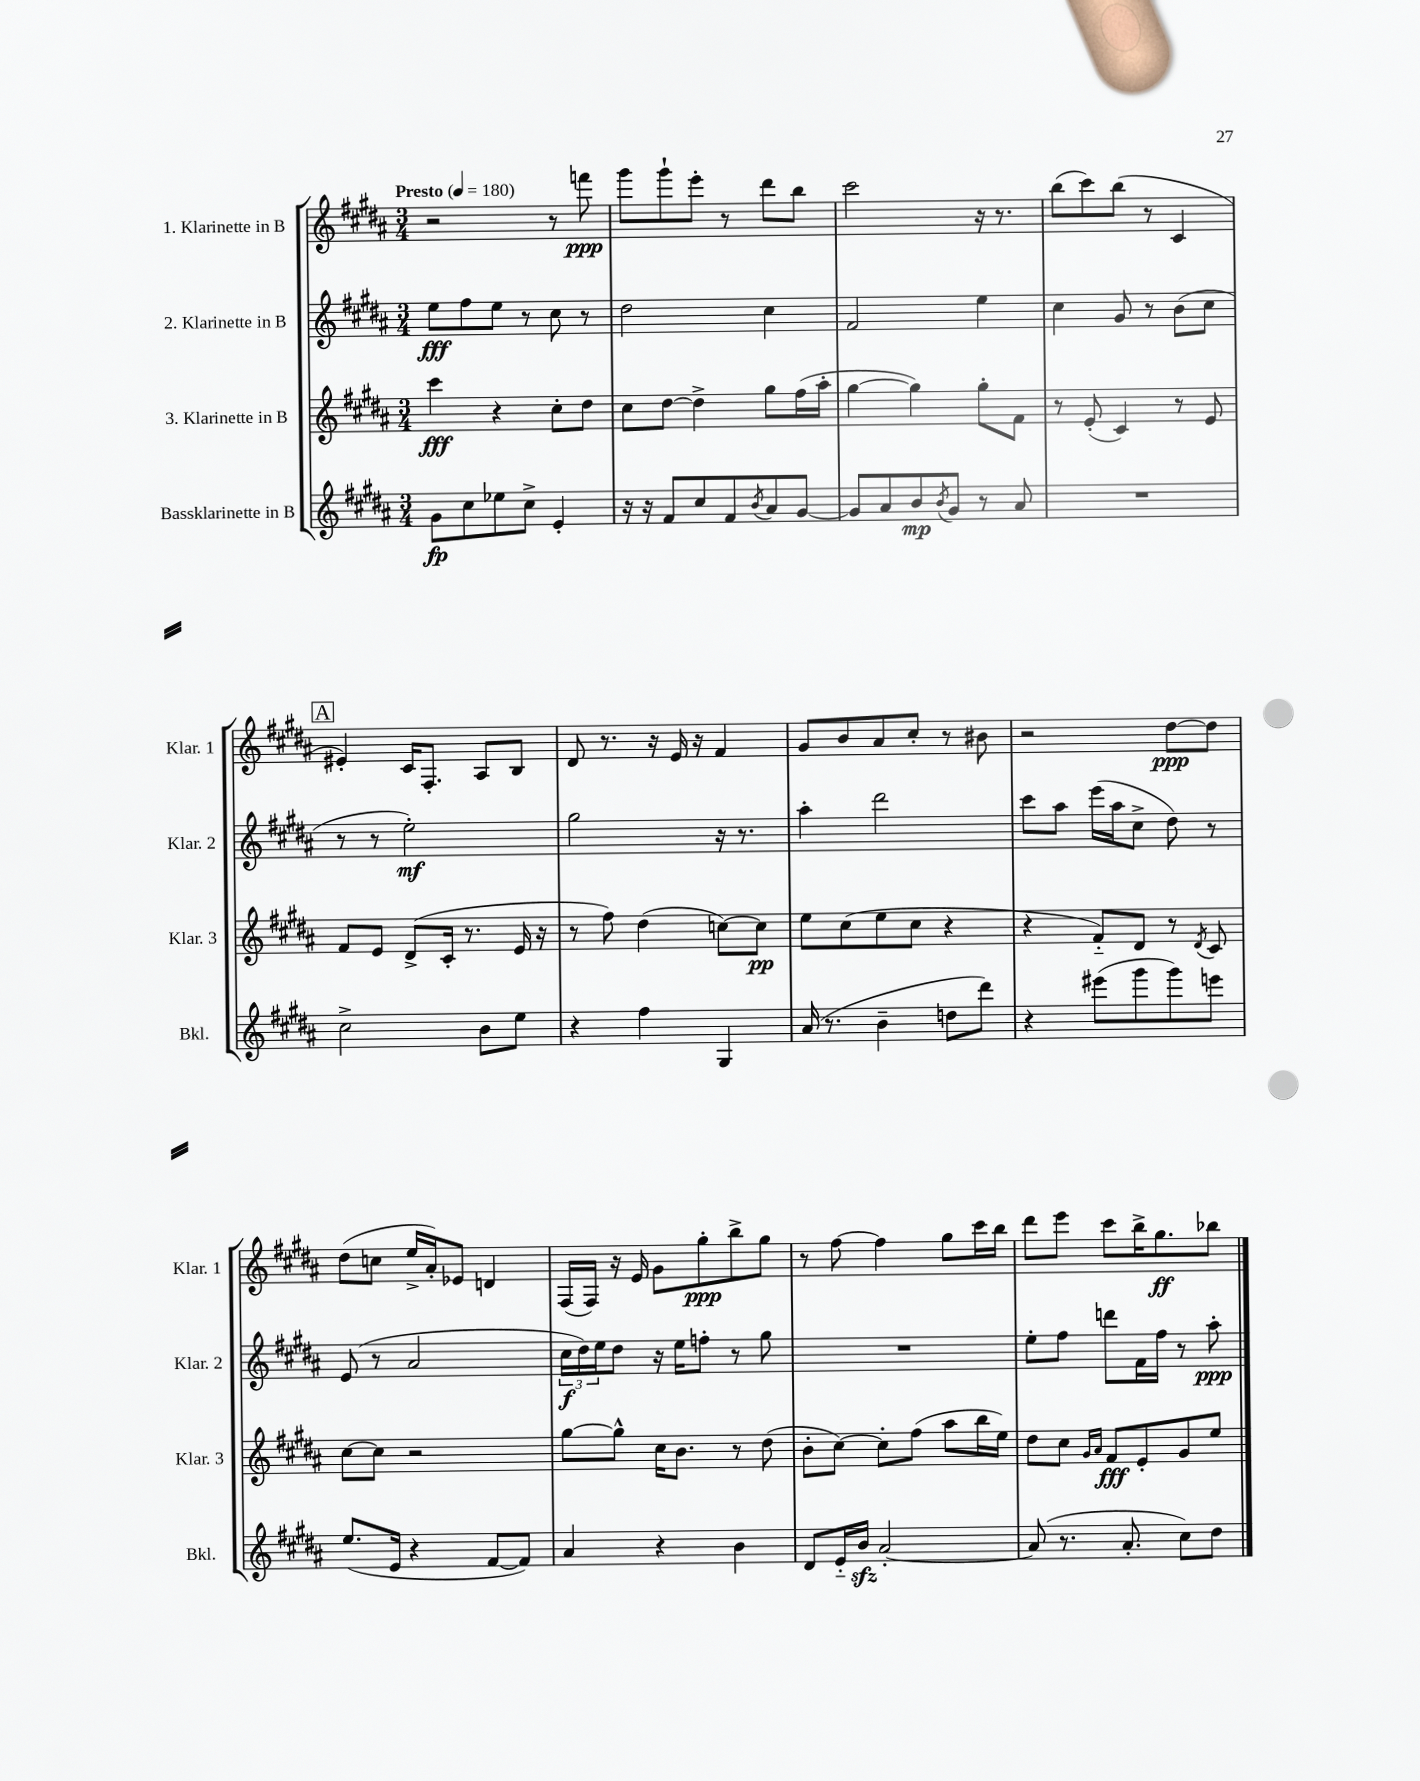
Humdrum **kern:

**kern	**kern	**kern	**kern
*staff4	*staff3	*staff2	*staff1
*clefG2	*clefG2	*clefG2	*clefG2
*k[f#c#g#d#a#]	*k[f#c#g#d#a#]	*k[f#c#g#d#a#]	*k[f#c#g#d#a#]
*M3/4	*M3/4	*M3/4	*M3/4
*MM180	*MM180	*MM180	*MM180
8g#	4ccc#	8ee	2r
8cc#	.	8ff#	.
8ee-	4r	8ee	.
8cc#^	.	8r	.
4e'	8cc#'	8cc#	8r
.	8dd#	8r	8fff
=	=	=	=
16r	8cc#	2dd#	8ggg#
16r	.	.	.
8f#	[8dd#	.	8ggg#`
8cc#	4dd#^]	.	8eee'
8f#	.	.	8r
8qb	.	.	.
8a#	8gg#	4cc#	8ddd#
[8g#	(16ff#	.	8bb
.	16aa#'	.	.
=	=	=	=
8g#]	[4gg#	2f#	2ccc#
8a#	.	.	.
8b	4gg#])	.	.
8qb	.	.	.
8g#	.	.	.
8r	8gg#'	4ee	16r
.	.	.	8.r
8a#	8f#	.	.
=	=	=	=
2.r	8r	4cc#	(8bb
.	(8e'	.	8ccc#)
.	4c#)	8g#	(8bb
.	.	8r	8r
.	8r	(8b	4c#
.	8e	8cc#	.
=	=	=	=
2cc#^	8f#	8r	4e#')
.	8e	8r	.
.	(8d#^	2ee')	16c#
.	.	.	8.F#'
.	16c#'	.	.
.	8.r	.	.
8b	.	.	8A#
8ee	16e	.	8B
.	16r	.	.
=	=	=	=
4r	8r	2gg#	8d#
.	8ff#)	.	8.r
4ff#	(4dd#	.	.
.	.	.	16r
.	.	.	16e
.	.	.	16r
4G#	[8cc)	16r	4f#
.	.	8.r	.
.	8cc]	.	.
=	=	=	=
(16a#	8ee	4aa#'	8g#
8.r	.	.	.
.	(8cc#	.	8b
4b~	8ee	2ddd#	8a#
.	8cc#	.	8cc#'
8dd	4r	.	8r
8ddd#)	.	.	8b#
=	=	=	=
4r	4r	8ccc#	2r
.	.	8aa#	.
(8eee#	8f#'~)	(16eee	.
.	.	16aa#	.
8ggg#	8d#	8cc#^	.
8ggg#)	8r	8dd#)	[8dd#
.	8qd#	.	.
8eee	8c#	8r	8dd#]
=	=	=	=
(8.ee	[8cc#	(8e	(8dd#
.	8cc#]	8r	8cc
16e	.	.	.
4r	2r	2a#	16ee^
.	.	.	16a#')
.	.	.	8e-
[8f#	.	.	4d
8f#])	.	.	.
=	=	=	=
4a#	[8gg#	24cc#	(16F#
.	.	24dd#)	.
.	.	.	16F#)
.	.	24ee	.
.	8gg#^^]	8dd#	16r
.	.	.	16e
4r	16cc#	16r	8g#
.	8.b	16ee	.
.	.	8ff'	8gg#'
4b	8r	8r	8bb^
.	(8dd#	8gg#	8gg#
=	=	=	=
8d#	8b'	2.r	8r
16e'~	[8cc#)	.	[8ff#
16b	.	.	.
[2a#'	8cc#']	.	4ff#]
.	(8ff#	.	.
.	8aa#	.	8gg#
.	16bb	.	16ccc#
.	16ee)	.	16bb
=	=	=	=
(8a#]	8dd#	8ee'	8ddd#
8.r	8cc#	8ff#	8eee
.	16qqg#	.	.
.	16qqa#	.	.
.	8f#	8ddd	8ccc#
8.a#'	.	.	.
.	8e'	16f#	16bb^
.	.	16ff#	8.gg#
8cc#)	8g#	8r	.
8dd#	8ee	8aa#'	8bb-
==	==	==	==
*-	*-	*-	*-
